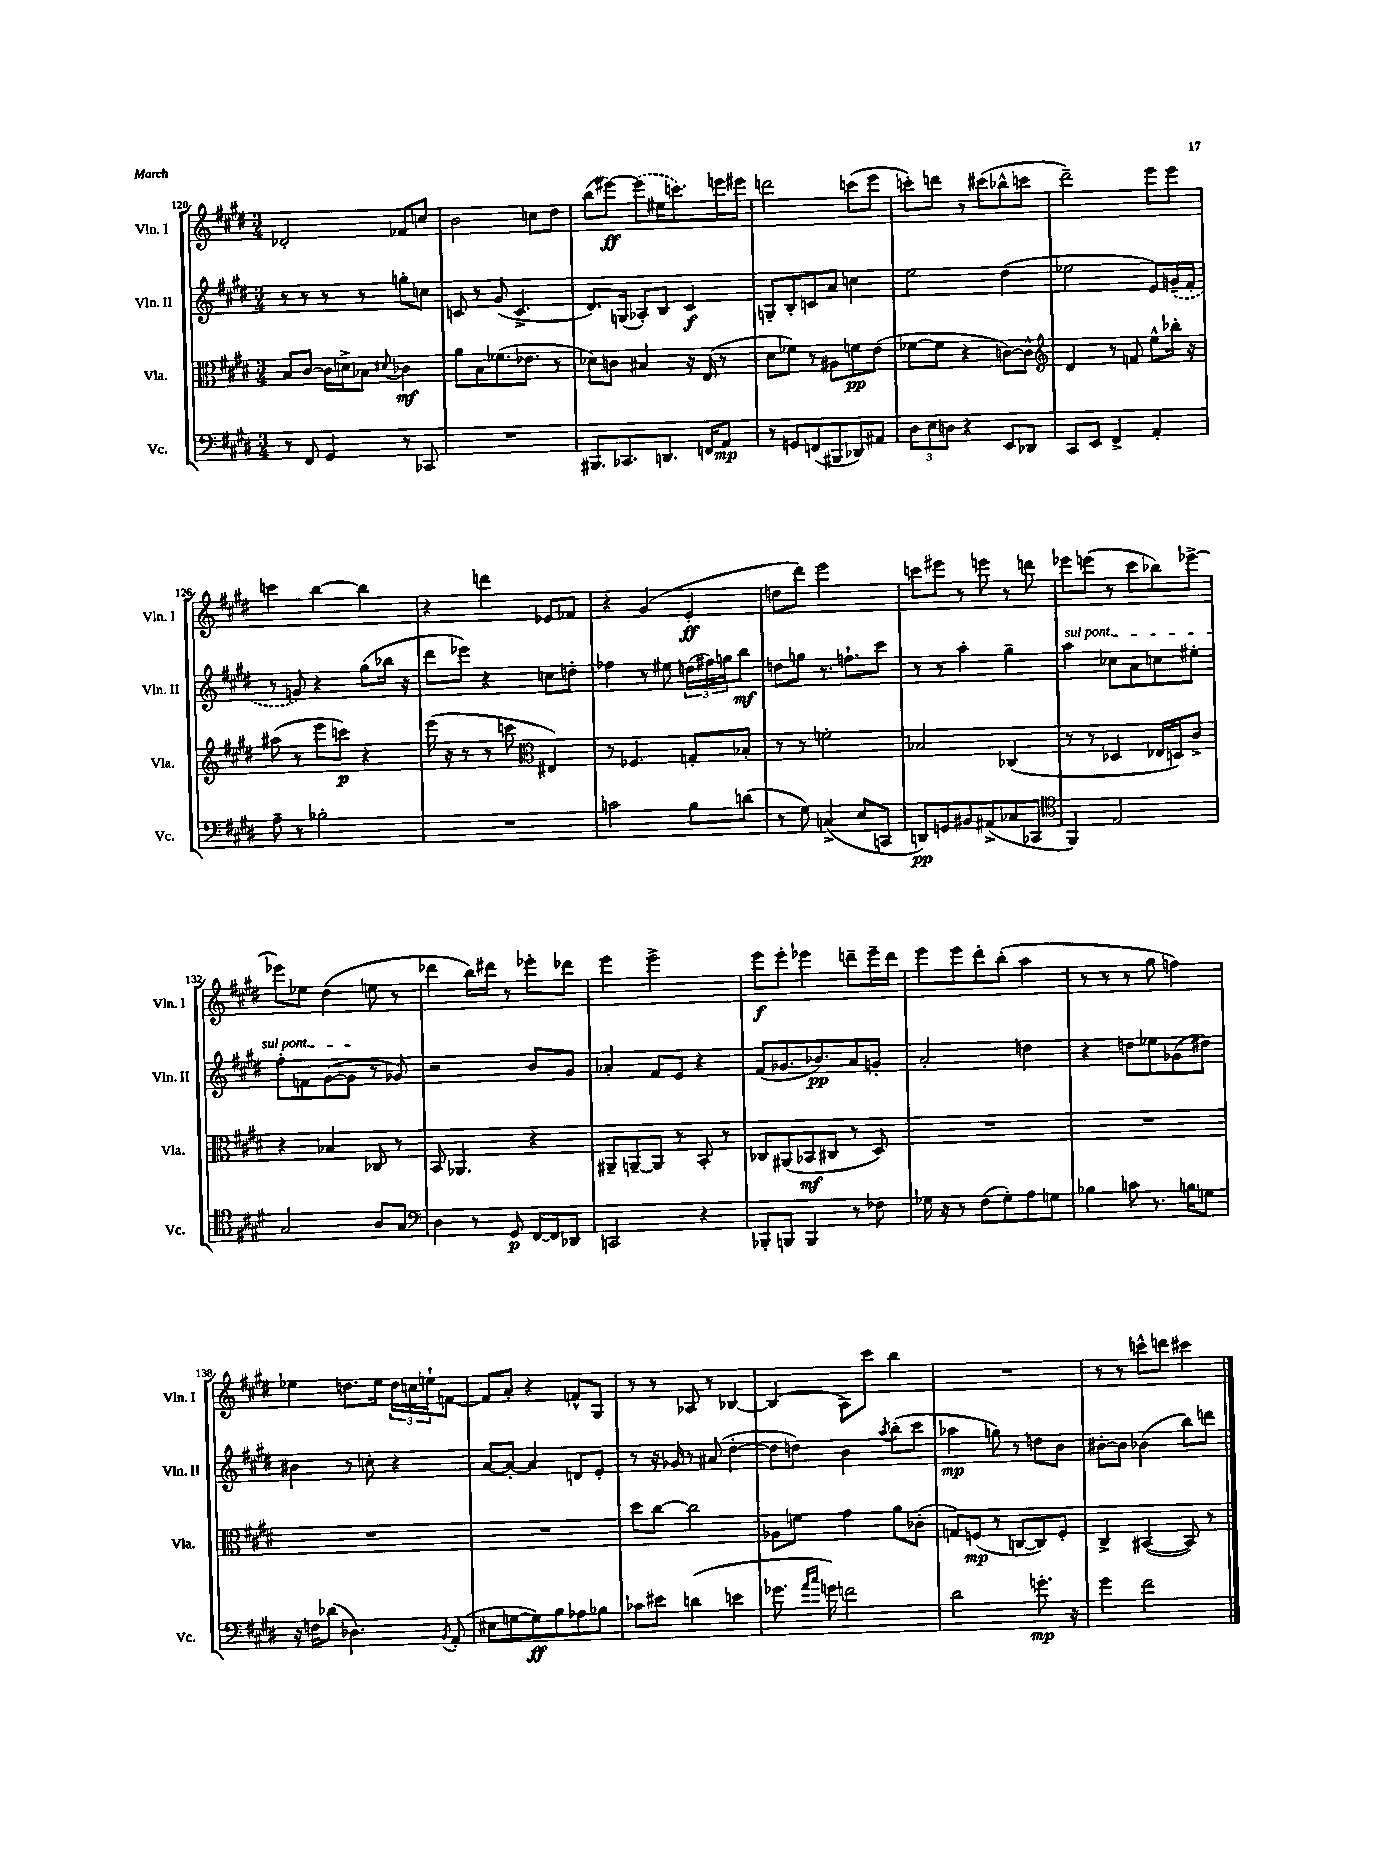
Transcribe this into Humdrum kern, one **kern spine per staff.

**kern	**kern	**kern	**kern
*staff4	*staff3	*staff2	*staff1
*clefF4	*clefC3	*clefG2	*clefG2
*k[f#c#g#d#]	*k[f#c#g#d#]	*k[f#c#g#d#]	*k[f#c#g#d#]
*M3/4	*M3/4	*M3/4	*M3/4
8r	8B	8r	2d-'
8FF#	[8c#	8r	.
4GG#	16c#]	8r	.
.	16d^	.	.
.	8B-	8r	.
.	8qqd#	.	.
8r	4c-	8gg'	8f-
8CC-	.	8cc	8cc
=	=	=	=
2.r	8a	8c	2b
.	8B	8r	.
.	(8.f-	(8g#	.
.	.	4.c^	.
.	8.e-	.	.
.	.	.	8cc
.	8r	.	8dd#
=	=	=	=
8.BBB#	8d-)	8.d#)	(8bb
.	8c	.	[8eee#)
8.CC-	.	(16G	.
.	4B#	8A-')	(8eee#]
8.DD	.	8B	16ee#
.	.	.	8.ccc)
.	16r	4c#	.
16FF	(16E	.	.
8AA	8r	.	16eee
.	.	.	16eee#
=	=	=	=
8r	8d#	8G'	2ddd
8GG	8f-)	8B'	.
(8FF	8r	8c	.
8BBB#	8A#	8a	.
8DD-)	8f	4cc	(8ccc
8AA#	(8e	.	8eee
=	=	=	=
12D#	[8f-	2ee	8ccc')
12E	.	.	.
.	8f-]	.	8ddd
12D	.	.	.
4r	4r	.	8r
.	.	.	(8ccc#
8EE	[8c)	(4dd#	8bb-^^
8DD-	8c^^]	.	8ccc
=	=	=	=
*	*clefG2	*	*
8CC#	4d#	2ee-	2ddd#~)
8EE	.	.	.
4FF#^	8r	.	.
.	8f	.	.
4AA'	8ee^^	8e)	8eee
.	16bb-'	(16g~	8eee
.	16r	16f#'	.
=	=	=	=
8A~	(8aa#	8r	4ccc
8r	8r	8g)	.
2B-'	8eee	4r	[4bb
.	8ccc)	.	.
.	4r	(8gg#	4bb]
.	.	16bb-	.
.	.	16r	.
=	=	=	=
2.r	(16eee	8ddd#	4r
.	16r	.	.
.	8r	8eee-)	.
.	8r	4r	4ddd
.	8ccc	.	.
*	*clefC3	*	*
.	4E#)	8cc	8e-
.	.	8dd'	8f-
=	=	=	=
2c	8r	4ff-	4r
.	4.F-	.	.
.	.	8r	(4g#
.	.	8ee#	.
8B	8G'	(24dd	4e'
.	.	24ff#)	.
.	.	24gg	.
(8d	8B-'	8bb	.
=	=	=	=
8r	8r	8dd	8dd
8G#)	8r	8gg	8ddd#)
(4C^	2f'	8.r	2eee
.	.	8.ff`	.
8E	.	.	.
8CC	.	8ccc#	.
=	=	=	=
8DD)	2B-	8r	8ccc
8GG	.	8r	8eee#
8BB#	.	4aa'	8r
(8AA#^	.	.	8eee
8C-	(4C-	4gg#~	8r
8CC-	.	.	8ddd
=	=	=	=
*clefC4	*	*	*
4FF#)	8r	4aa	8eee-
.	8r	.	(8eee
2E	4D-	8cc-	8r
.	.	8a	8ccc#
.	16E-	8cc	8bb-)
.	16D)	.	.
.	8c#^	8ee#'	[8eee-^
=	=	=	=
2G#	4r	8ff#'	8eee-]
.	.	8f	8ee-
.	4B-	([8g#	(4dd#
.	.	8g#]	.
8A	8C-	8r	8ee
8G#	8r	8g-)	8r
=	=	=	=
*clefF4	*	*	*
4D#	8BB	2r	4ddd-
.	4.AA-	.	.
8r	.	.	16bb)
.	.	.	16ddd#
8GG#	.	.	8r
[16FF#	4r	8b	8eee-'
16FF#]	.	.	.
8DD-	.	8g#	8ddd-
=	=	=	=
2CC	8AA#~	4a-'	4eee
.	[8AA~	.	.
.	8AA]	8f#	2eee^
.	8r	8e	.
4r	8BB'	4r	.
.	8r	.	.
=	=	=	=
8BBB-'	8C-	(8f#	8eee
8BBB	(8AA#	8.g-	8eee'
4BBB	8BB-	.	4eee-
.	.	8.b-)	.
.	8C#	.	.
8r	8r	8a	8ddd~
8F-	8D#)	8g'	16eee-~
.	.	.	16ddd
=	=	=	=
16G-	2.r	2a'	8eee
16r	.	.	.
8r	.	.	8eee
(8F#	.	.	8ddd#'
8G-')	.	.	(8bb'
8A	.	4dd	4aa
8G	.	.	.
=	=	=	=
4B-	2.r	4r	8r
.	.	.	8r
8c	.	8dd	8r
8.r	.	8ee-	8gg#
.	.	(8g-	4ff)
16B	.	.	.
8G	.	8dd#)	.
=	=	=	=
16r	2.r	4b#	4ee-
16F	.	.	.
(8d-	.	.	.
4.D-)	.	8r	8.dd
.	.	8cc'	.
.	.	.	16ee-
.	.	4r	24dd
.	.	.	24cc
.	.	.	24ee`
8qBB	.	.	.
(8AA'	.	.	[8f
=	=	=	=
8E#	2.r	[8a	8f]
[8G	.	8a'_	8a'
8G])	.	4a]	4r
8B	.	.	.
8A-	.	8d	8f^^
8B-	.	8e'	8G#
=	=	=	=
8c-	8dd#	8r	8r
8e#	[8cc#	16r	8r
.	.	16g-	.
(4d	2cc#]	8r	8A-
.	.	(8a#	8r
4e	.	[4dd#'	[4B-
=	=	=	=
8.g-	8A-	8dd#]	(4B-]
.	8f	8dd)	.
16qqa	.	.	.
16qqcc#	.	.	.
16g)	.	.	.
2f	4g#	4b	8A)
.	.	.	8ccc#
.	.	8qaa	.
.	8a	(8bb'	4bb
.	(8c-'	8ccc#	.
=	=	=	=
2d#	8G)	4aa-	2.r
.	(8F	.	.
.	8r	8gg)	.
.	[8C	8r	.
8.g'	8C])	8dd	.
.	8F'	8b	.
16r	.	.	.
=	=	=	=
4g#	4C#^	[8b#'	8r
.	.	8b#]	8r
2f#	([4BB#	(4b-	8ccc^^
.	.	.	8ddd
.	8BB#])	8bb)	4ccc#
.	8r	8ddd	.
==	==	==	==
*-	*-	*-	*-
